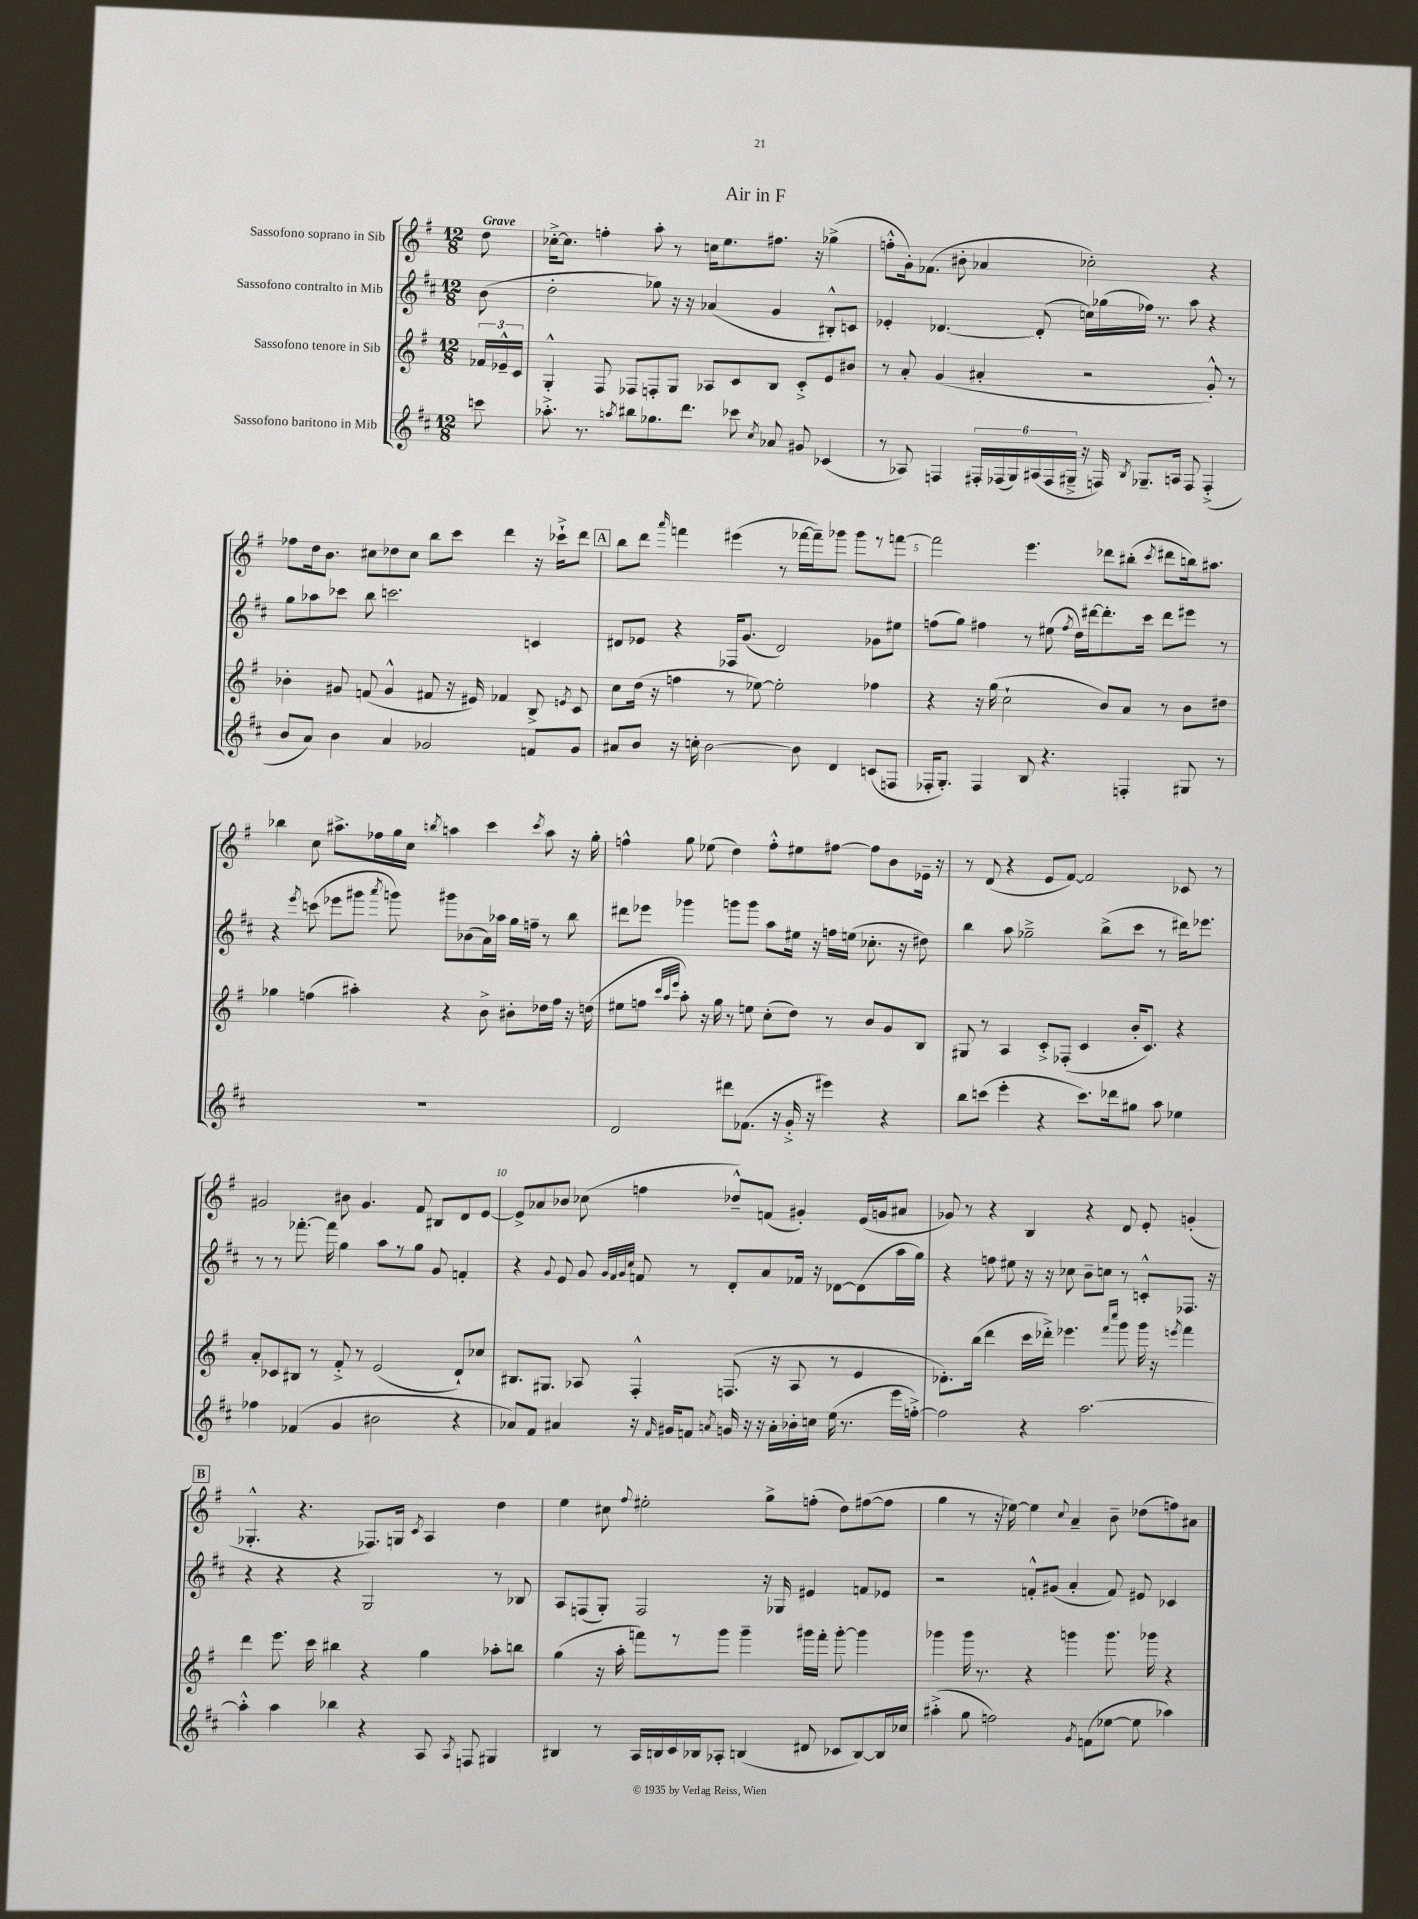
\header { title = "Air in F" }
<<
\new StaffGroup <<
\new Staff = "s0" \with { instrumentName = "Sassofono soprano in Sib" } {
    \clef treble \key g \major \numericTimeSignature \time 12/8 \partial 8 \tempo "Grave"
    \autoBeamOff d''8 |
    ces''16[~-.-> ces''8.] f''4-. a''8-. r8 c''16[ e''8. fis''8.] r16 ges''4->( |
    f''8[-.-^ g'16-.) fes'8.]( bis'8-. aes'4 ces''2-.) r4 |
    fes''8[ d''16 b'8.] cis''8[ des''8 cis''8] b''8[ c'''8] d'''4 r16 ces'''16[-!-> d'''8] |
    \mark \markup { \box "A" } b''8[ d'''8] \grace { a'''16 } f'''4 eis'''4( r8 fes'''16[~ fes'''16--) ges'''8] ges'''8[ r8 f'''8]~ |
    f'''2 e'''4. des'''8[ bis''8]-.( \acciaccatura { c'''8 } dis'''8[ b''16) ais''8.] |
    bes''4 c''8 ais''8.[-> fes''16 g''16 c''16] \acciaccatura { b''8 } a''4 c'''4 \acciaccatura { c'''8 } a''8 r16 g''16-. |
    f''4-^ g''8 ees''8( d''4) f''8[-.-^ eis''8 fis''8]~ fis''8[ b'8 ees'16]-- r16 |
    r8 d'8( r4 e'8[ fis'8]~) fis'2 ces'8 r8 |
    gis'2 bis'8 gis'4. fis'8 bis8[ d'8 e'8]~ |
    e'8[-> aes'8 bes'8] ces''8( f''4 des''8[---^) f'8]( gis'4-.) e'16[( g'16 ais'8] |
    ges'8) r8 r4 b4 r4 d'8 e'8-. g'4-.( |
    \mark \markup { \box "B" } ges4.-.-^ r4. fes8.[) g16] \acciaccatura { c'8 } a4 d''4 |
    e''4 cis''8 \appoggiatura { fis''8 } eis''2-. g''8[-> f''8]-.( d''8[) fis''8~( fis''8] |
    g''4 r8 r16 ees''16~) ees''4 \appoggiatura { c''8 } a'4-- b'8-- des''8[( f''8) ais'8] \bar "|." |
}
\new Staff = "s1" \with { instrumentName = "Sassofono contralto in Mib" } {
    \clef treble \key d \major \numericTimeSignature \time 12/8 \partial 8
    \autoBeamOff b'8( |
    d''2-. ges''8) r16 r16 aes'4( g'4 bis8[-.-^) c'8] |
    ees'4-. des'4.~ des'8-.( c''16[) ges''16( fes''16]) r8. a''8 r4 |
    g''8[ aes''8 ces'''8] b''8 c'''2. c'4 |
    \mark \markup { \box "A" } dis'8[ ees'8] r4 fes16[ g'8.]( dis'2) ges'8[ eis''8] |
    f''8[( g''8]) fis''4 r8 eis''8( \acciaccatura { fis''8 } d''16[) dis'''16~ dis'''8.-. cis'''16] dis'''8[ eis'''8] r8 |
    r4 \acciaccatura { e'''8 } c'''8( ees'''8[ gis'''8] \acciaccatura { a'''8 } g'''8) gis'''8[ bes'8( a'16) aes''16] g''16[ f''16]-- r8 b''8 |
    dis'''8[ ees'''8] ges'''4 g'''8[ g'''8] a''8[ eis''16] r16 f''16[ e''16]( ces''8.-. r16 dis''8) |
    b''4 a''8 ges''2---> b''8[->( cis'''8] r8 dis'''16[) ees'''8.] |
    r8 r8 fes'''8.~-. fes'''16 g''4 a''8[ r8 g''8] g'8 f'4-. |
    r4 \appoggiatura { g'8 } e'8 g'8 \grace { g'32[ fis'32 g'32 cis''32] } f'8 r8 d'8[-. a'8 fes'16] r16 des'8[~ des'8( a''16 g''16]) |
    r4 f''8 eis''8 r16 r16 ces''8 b'8[-- c''8] r8 c'8[-.-^ fes8.] r16 |
    \mark \markup { \box "B" } r4 r4 r4 g2 r8 bes8 |
    a8[ f8( g8]-.) f2 r16 ges16 eis'4 f'8[ ees'8] |
    r2 f'8[-.-^ gis'8]( a'4-. f'8) eis'8 ces'4 \bar "|." |
}
\new Staff = "s2" \with { instrumentName = "Sassofono tenore in Sib" } {
    \clef treble \key g \major \numericTimeSignature \time 12/8 \partial 8
    \autoBeamOff \tuplet 3/2 { fes'16[ ees'16---^ c'16] } |
    g4-.-^ fis8 fes8[ f8-. g8] aes8[ c'8 b8] c'8[-.-> e'8 bis'8] |
    r8 a'8-. g'4( ais'4-. r2 g'8-.-^) r8 |
    bes'4-. gis'8 f'8( gis'4-^ fis'8 r16 eis'16) fes'4 b8-> \acciaccatura { e'8 } c'8 |
    \mark \markup { \box "A" } c''8[ d''16]( r16 f''4 r8 ees''8~) ees''2-. fes''4 |
    r4 r16 g''16( c''2-! b'8[) a'8] r8 b'8[ dis''8] |
    ges''4 f''4( ais''4-.) r4 b'8-> bis'8[-. des''16 f''16] r16 d''16( |
    eis''8[ f''8] \grace { c'''32[ a''32 e'''32] } a''8-.) r16 g''16 r8 e''8 c''8[-.( d''8]) r8 b'8[ g'8 b8] |
    gis8 r8 a4 c'8[-.-> fes8]-.( c'4 b'16[-. c'8.]) r4 |
    a'8[-. ces'8 bis8] r8 fis'8-.-> r8 e'2( d'8[-!) ces''8] |
    bis8.[ gis8.] aes8 fis4-.-^ f8.( r16 aes8 r8 e'4 |
    des'8.[-.) b''16]( d'''4 c'''16[ des'''16]-.->) ees'''4. \grace { fis'''16[ c''''16] } g'''8 g'''16 r16 \acciaccatura { e'''8 } fis'''4 |
    \mark \markup { \box "B" } d'''4 e'''8. c'''16 bis''4 r4 g''4 aes''8[-. b''8] |
    g''4( r16 a''16-. f'''8[) r8 g'''8] g'''4-- gis'''16[ f'''16]-. gis'''8~-. gis'''4 |
    ges'''4 ges'''16 r8. r4 g'''4 g'''8. ges'''16 r4 \bar "|." |
}
\new Staff = "s3" \with { instrumentName = "Sassofono baritono in Mib" } {
    \clef treble \key d \major \numericTimeSignature \time 12/8 \partial 8
    \autoBeamOff c'''8 |
    aes''8.-.-> r8. \acciaccatura { a''8 } bis''8[ ges''8. d'''8.] ces'''8 \acciaccatura { cis''8 } aes'8 gis'8 ces'4( |
    r8 aes8) f4 \tuplet 6/4 { fis16[-. fes16( g16) ais16( fes16 gis16]---> } r16 f16) \acciaccatura { b8 } ges8.[-- a16] f8 f4-.->( |
    b'8[ a'8]) b'4 a'4 ges'2 f'8[ ges'8] |
    \mark \markup { \box "A" } ais'8[ b'8] r16 c''16-. b'2~ b'8 d'4 c'8[( f8] |
    fes16[-. g8.]-.) fes4 b8 r4. f4-. gis8 r8 |
    R1. |
    d'2 dis'''8[ fes'8.]( r16 g'16-.-> r16 eis'''4) r4 |
    b''8[ c'''8]( e'''4-. r4 c'''8.[) des'''16 gis''8] a''8 ees''4 |
    fes''4 fes'4( g'4 bis'2 r4 |
    aes'8[) fis'8] ais'4 r16 \grace { fis'16 } gis'16[ f'8] \acciaccatura { a'8 } g'16 r16 r16 a'16[-. bes'16-. c''16] e''16( r8. e'''16[ f''16]~-.->) |
    f''2 r4 a''2.~ |
    \mark \markup { \box "B" } a''4-.-^ a''4 bes''4 r4 a8 \acciaccatura { a8 } f8 gis4 |
    bis4 r8 a16[ b16 cis'16 bes16 aes8]-. b4( dis'8 ces'8[ b8~) b16 ces''16] |
    ais''4-.->( g''8 f''2) \acciaccatura { g'8 } f'8[( ees''8]~ ees''8 aes''4) \bar "|." |
}
>>
>>
\layout { \context { \Score \override BarNumber.break-visibility = ##(#f #t #t) barNumberVisibility = #(every-nth-bar-number-visible 5) } }
